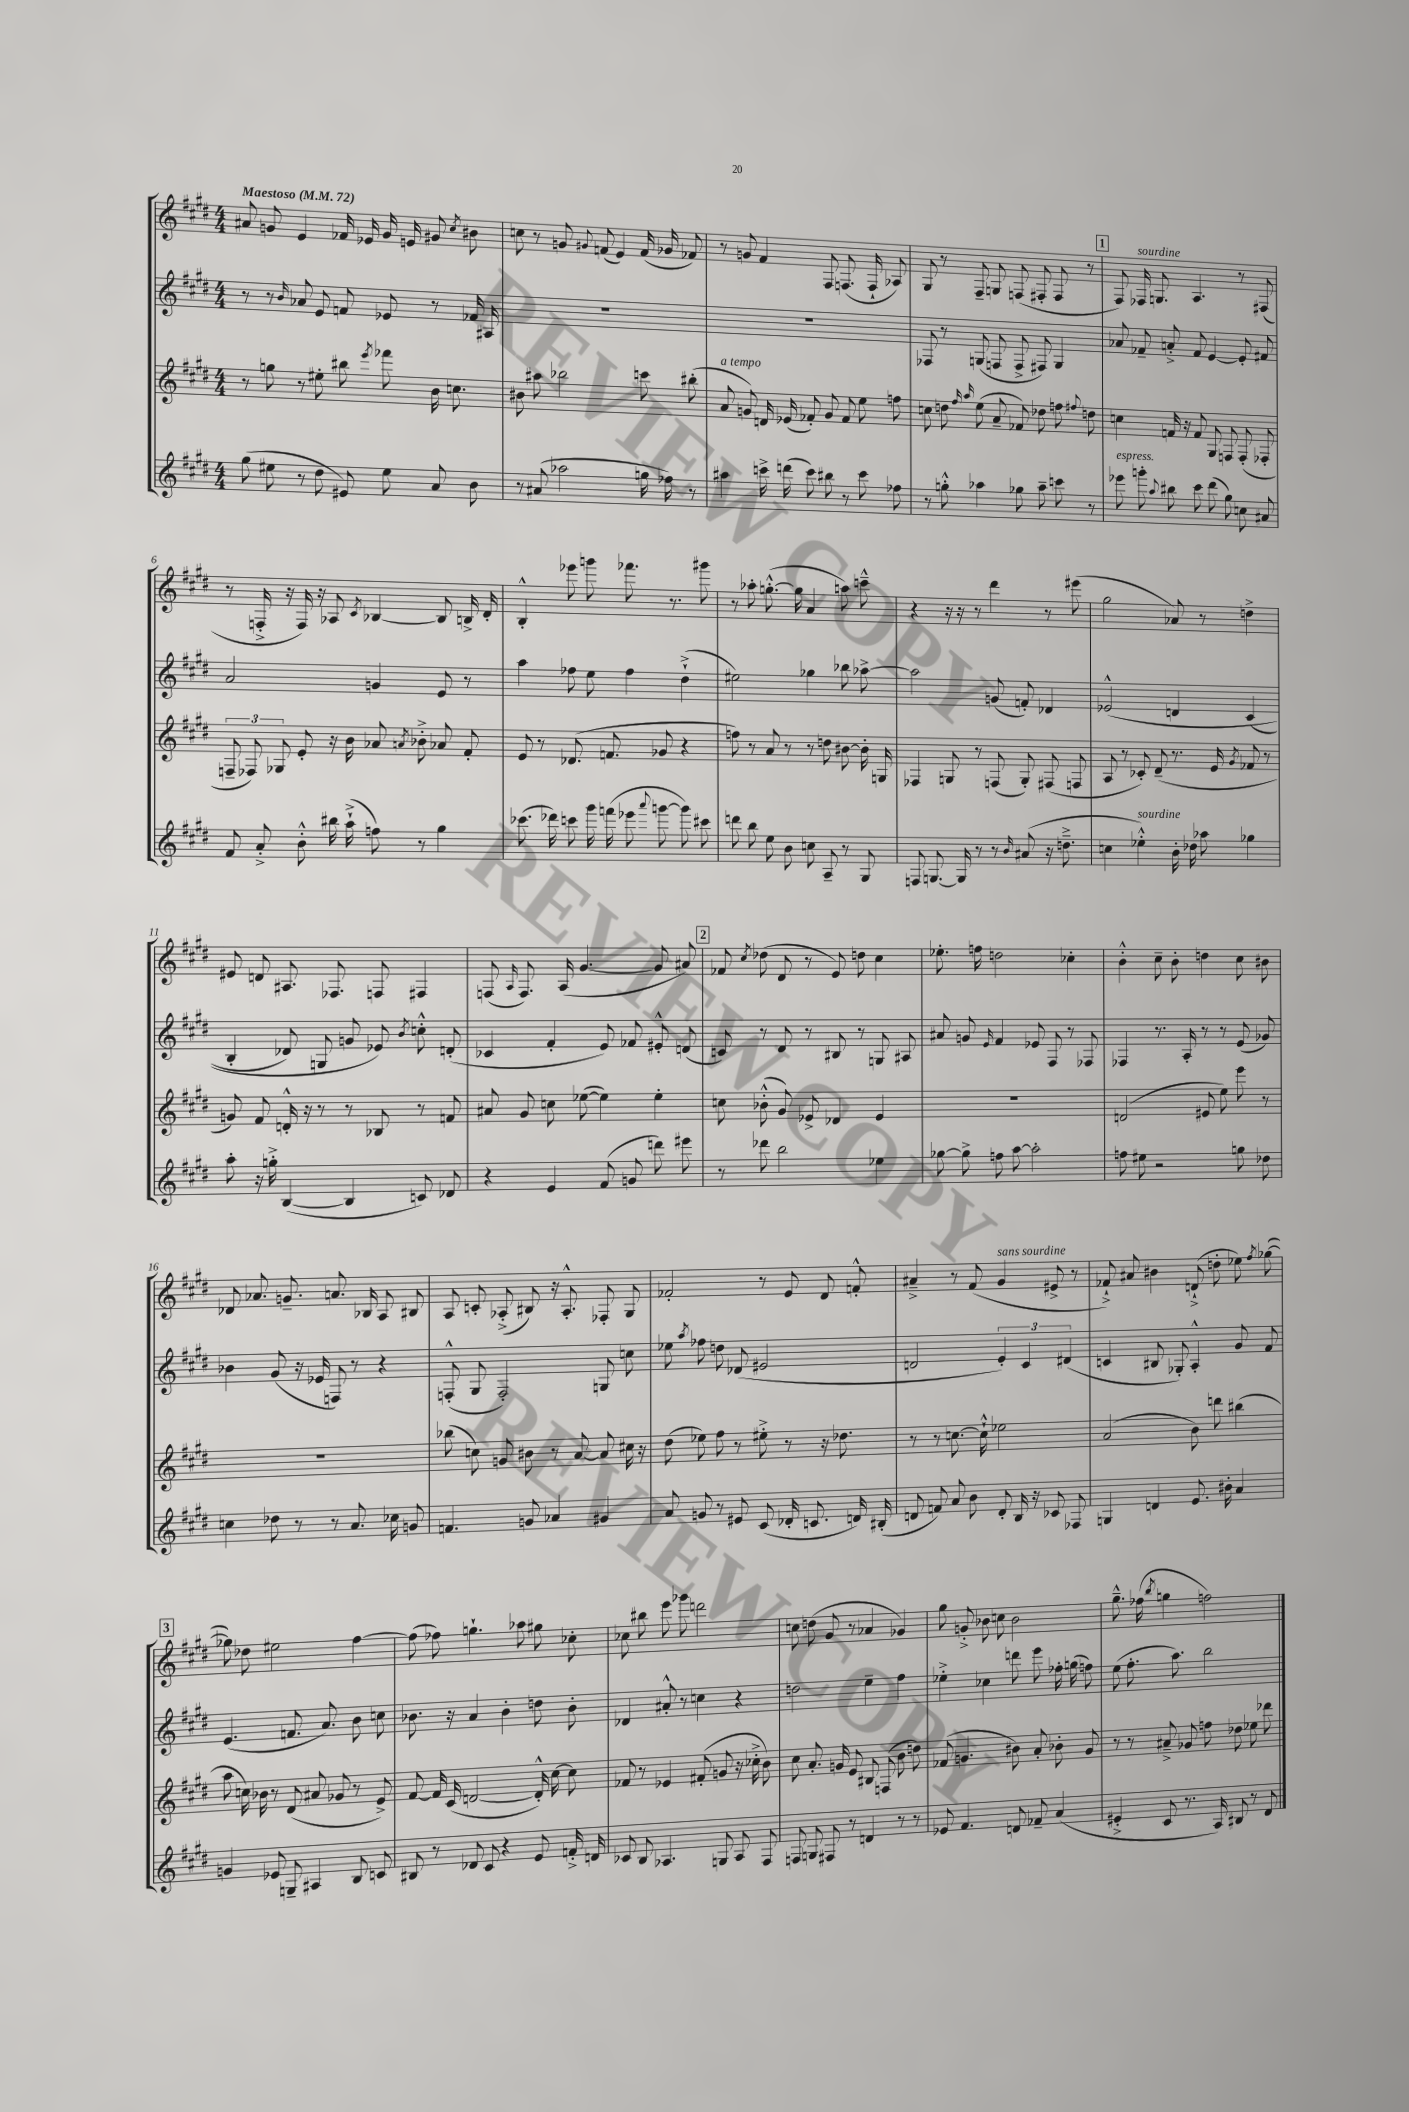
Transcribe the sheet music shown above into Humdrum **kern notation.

**kern	**kern	**kern	**kern
*staff4	*staff3	*staff2	*staff1
*clefG2	*clefG2	*clefG2	*clefG2
*k[f#c#g#d#]	*k[f#c#g#d#]	*k[f#c#g#d#]	*k[f#c#g#d#]
*M4/4	*M4/4	*M4/4	*M4/4
*MM72	*MM72	*MM72	*MM72
(8gg#	8r	8r	8a#
8ee#	8gg	8r	8g
.	.	16qqb	.
8r	8r	8a-	4e
8dd#	8ee#'	8e	.
8e#)	8bb#	8f	16f-
.	.	.	16e-
.	8qeee	.	.
8ee#	8fff-	8e-	16g
.	.	.	16e
8a	16b	8r	8g#
.	8.cc	.	.
.	.	.	8qcc#
8b	.	16f-	8b#
.	.	16A#	.
=	=	=	=
8r	8b#	1r	8cc
(8a#	8aa#	.	8r
2aa-	2bb-	.	8g
.	.	.	8qqg#
.	.	.	(8f
.	.	.	4e)
16gg	8ccc	.	(16f
16ff-)	.	.	16g-
8r	(8bb#'	.	8f-)
=	=	=	=
4aa#	8a	1r	8r
.	8g)	.	8g
16ccc^	16d	.	4f#
(16ddd	(16e-	.	.
8ccc)	8f-')	.	.
8bb#	8g	.	8F#
8r	8f-	.	(8.F
8ccc	8ee	.	.
.	.	.	16F`
8ff-	8ff	.	8A-)
=	=	=	=
8r	8cc	8F-	8G#
8gg'^^	8dd	8r	8r
.	16qqff#	.	.
.	16qqaa	.	.
4aa-	(8ee	(8G	8F#~
.	8a~	8F	8G
8gg-	8f-)	8F^	(8F
8aa-~	8dd-	8F#)	8F#'
8ccc	8ff	4G	8F#
.	8qqff#	.	.
8r	8dd	.	8r
=	=	=	=
8eee-	4cc	8a-	8F#)
8ggg'	.	8f-~	16F-
.	.	.	8.G
8qqaa	.	.	.
8bb#	16f	8a'^	.
.	16r	.	.
8ccc#	8f	8f-	4.A
(8ddd#	8G#	[4e	.
8gg#)	8F	.	.
8cc	(8F'	8e']	8r
8a#	8F-'	8f#	(8F#
=	=	=	=
8f#	12F~	2a	8r
.	12F-)	.	.
8a'^	.	.	16F'^
.	12G-	.	.
.	.	.	16r
8b'^^	8e'	.	16F)
.	.	.	16r
16bb#	16r	.	8A-
(16aa`^	16b	.	.
.	.	.	8qc#
8ff)	8a-	4g	[4B-
.	8qa	.	.
8r	8b-'^	.	.
4gg#	8a-	8e	8B-]
.	8f#'	8r	16B^
.	.	.	16d#'
=	=	=	=
(8.ccc-	8e	4aa	4B'^^
.	8r	.	.
16ddd-)	.	.	.
8ccc	(8.d-	8ff-	8eee-
16ggg#	.	8ee	8ggg
(16fff	8.f	.	.
8eee-	.	4ff-	8.fff-
8qqaaa	.	.	.
[8ggg	8g-	.	.
.	.	.	8.r
8ggg])	4r	(4dd#`^	.
8ccc#	.	.	8ggg#
=	=	=	=
8ddd	8ff)	2ee#)	8r
8bb	8r	.	8aa-'
8ee	8a	.	([8.gg'^^
8b	8r	.	.
.	.	.	16gg]
8cc	8r	4gg-	4a
8A~	8dd	.	.
8r	[8b#	8bb-	8aa)
8G#	16b#']	[8aa-^	8ccc~^^
.	16G	.	.
=	=	=	=
8F	4F-	2aa-]	4r
[8.G	.	.	.
.	8G	.	16r
16G]	.	.	16r
8r	8r	.	8r
8r	(8F	(8g	4ddd#
16qqb	.	.	.
(8a#	8G')	8f')	.
16r	(8F#	4d-	8r
8.dd~^	.	.	.
.	8F	.	(8eee#
=	=	=	=
4cc	8A	&(2e-^^	2gg#
.	8r	.	.
4ee-'^^)	8c-')	.	.
.	(8d#~	.	.
16b'	8.r	4d	8a-)
16dd-	.	.	.
8aa-	.	.	8r
.	16e	.	.
.	8qg#	.	.
4gg-	8f-	(4c#	4dd^
.	8r	.	.
=	=	=	=
8aa'	8g)	4B'	8e#
16r	8f#	.	8d
16gg'^	.	.	.
([4B	16d'^^	8d-)	8.A#
.	16r	.	.
.	8r	8G	.
.	.	.	8.F-
4B]	8r	8g	.
.	8B-	8e-&)	8F
.	.	8qb	.
8c)	8r	8cc'^^	4F#
8d-	8f	(8d'	.
=	=	=	=
4r	8a#	4c-	(8F
.	.	.	16qqA
.	8g#	.	8.F)
4e	8cc	4f#'	.
.	.	.	(16A
.	([8ee-	.	[4.g#
(8f#	4ee-])	8e)	.
8g	.	8f-	.
8ddd)	4ee-'	8e#'^^	8g#]
8eee#	.	(8d	8a#)
=	=	=	=
8r	8cc	8c)	8f-
.	.	.	8qcc#
8ddd-	(8b-'^^	8r	(8dd-
2bb	8g#)	8d#	8d#
.	8e-^	8r	8r
.	4d-	8B#	8e)
.	.	8r	8dd
4ee-	4e-	8G	4cc#
.	.	8A#	.
=	=	=	=
[8gg-	1r	8a#	8.ee-'
8gg-^]	.	8g	.
.	.	.	16ff
.	.	16qqe	.
8ff	.	4f#	2dd
[8aa	.	.	.
2aa']	.	8e-	.
.	.	8F#	.
.	.	8r	4cc-'
.	.	8F-	.
=	=	=	=
8ff	(2d	4F-	4b'^^
8ee#	.	.	.
2r	.	8.r	8cc#~
.	.	.	8b'
.	.	16A'	.
.	8e#	8r	4dd
.	8ee)	8r	.
8gg	8eee	(8e	8cc#
8dd-	8r	8g-)	8b#
=	=	=	=
4cc	1r	4b-	8d-
.	.	.	8.a-
8dd-	.	(8g#	.
.	.	.	8.g~
8r	.	16r	.
.	.	16e-	.
8r	.	8F)	8.a
8.a	.	8r	.
.	.	.	16B-
.	.	4r	8A
16cc-	.	.	.
8g	.	.	8B#
=	=	=	=
4.f	(8bb-	(8F'^^	8A
.	8cc)	8G#	8c'
.	8g	2F')	(8A-'^
8g	8b#	.	8B#)
4a-	8r	.	16r
.	.	.	8.A-'^^
.	[8a	.	.
4g#	8a]	8G	8F-'
.	16cc#	8cc	8G#
.	16r	.	.
=	=	=	=
8a	(8dd#	8ee-	2f-'
.	.	8qaa	.
8g	8ee-)	8ff-	.
8r	8ff#	8dd	.
8e#	8r	(8d-	.
(8c#	8ee#'^	2e#	8r
16d-'	8r	.	8e
8.c	.	.	.
.	16r	.	8d#
.	8.dd-	.	.
16d)	.	.	8f'^^
(16B#'	.	.	.
=	=	=	=
8d	8r	2d	4a#~^
8f)	8r	.	.
8a	[8.cc	.	8r
8b	.	.	(8f#
.	16cc`^^]	.	.
8d'	2ee-	6e')	4g#
16B	.	.	.
.	.	6c#	.
16r	.	.	.
8c-	.	.	8e#^
.	.	(6d#	.
8F-	.	.	8r
=	=	=	=
4G	(2a	4c	8f-`^)
.	.	.	8a#
4d	.	8B#	4b#
.	.	8G-')	.
8.e	8b)	4A'^^	(8d`^
.	8ddd	.	8dd'
16b#'	.	.	.
4a	(4bb#	8g#	8ee-)
.	.	.	8qff#
.	.	8f#	([8gg-
=	=	=	=
4g	8aa	(4.e	8gg-])
.	16cc)	.	8dd-
.	16b-	.	.
8e-	8r	.	2ee#
8G~	(8d#	8.f	.
4A#	8a#	.	.
.	.	8.a)	.
.	8g-	.	.
8B	8r	8b	[4ff#
8c	8e^)	8cc	.
=	=	=	=
8B#	[8f#	8.b-	(8ff#]
8r	16f#]	.	8ff-)
.	(16c#	16r	.
8d-	[2d	4a	4.gg`
8c#	.	.	.
4r	.	4b-'	.
.	.	.	8aa-
8e	16d'^^])	8dd	8gg#
.	[16cc#	.	.
16f'^	8cc#]	8b-'	8cc-'
16d	.	.	.
=	=	=	=
8c-	8f-	4d-	8cc-
8B	8r	.	8bb#
4.A-	4e-	8a#'^^	8eee
.	.	8r	8ggg-
.	(8f#'	4cc	2ddd
8G	8g	.	.
8A-	16r	4r	.
.	16cc-'^	.	.
8F#	8b)	.	.
=	=	=	=
8F	8cc#	2dd	8cc
8G	8.a'	.	(8dd
8F#	.	.	8g#
.	16g	.	.
8r	8e	.	8r
4d	8B#	4ee~	4a-
.	(8F	.	.
8r	8b	4ff#	4g-)
8r	8dd)	.	.
=	=	=	=
8e-	(8f-	4ee-'^	8gg#
4.f#	4.g	.	8g'^
.	.	4cc-	8b-
.	.	.	8cc
8d	8b#)	8ddd	2b-
8f-~	8a'	8eee	.
(4a	8b-'	16ff-'	.
.	.	(16gg	.
.	8g	8ff)	.
=	=	=	=
4e#'^	8r	(8ee	8.gg#~^^
.	8r	8.ff#'	.
.	.	.	(16ff-
.	.	.	8qbb
8c#	8a#~^	.	4gg
.	.	8.aa)	.
8.r	8g-	.	.
.	8ff	2bb	2ff)
16A)	.	.	.
8B#	8dd-	.	.
8r	8ee-	.	.
8d#	8ddd-	.	.
==	==	==	==
*-	*-	*-	*-
